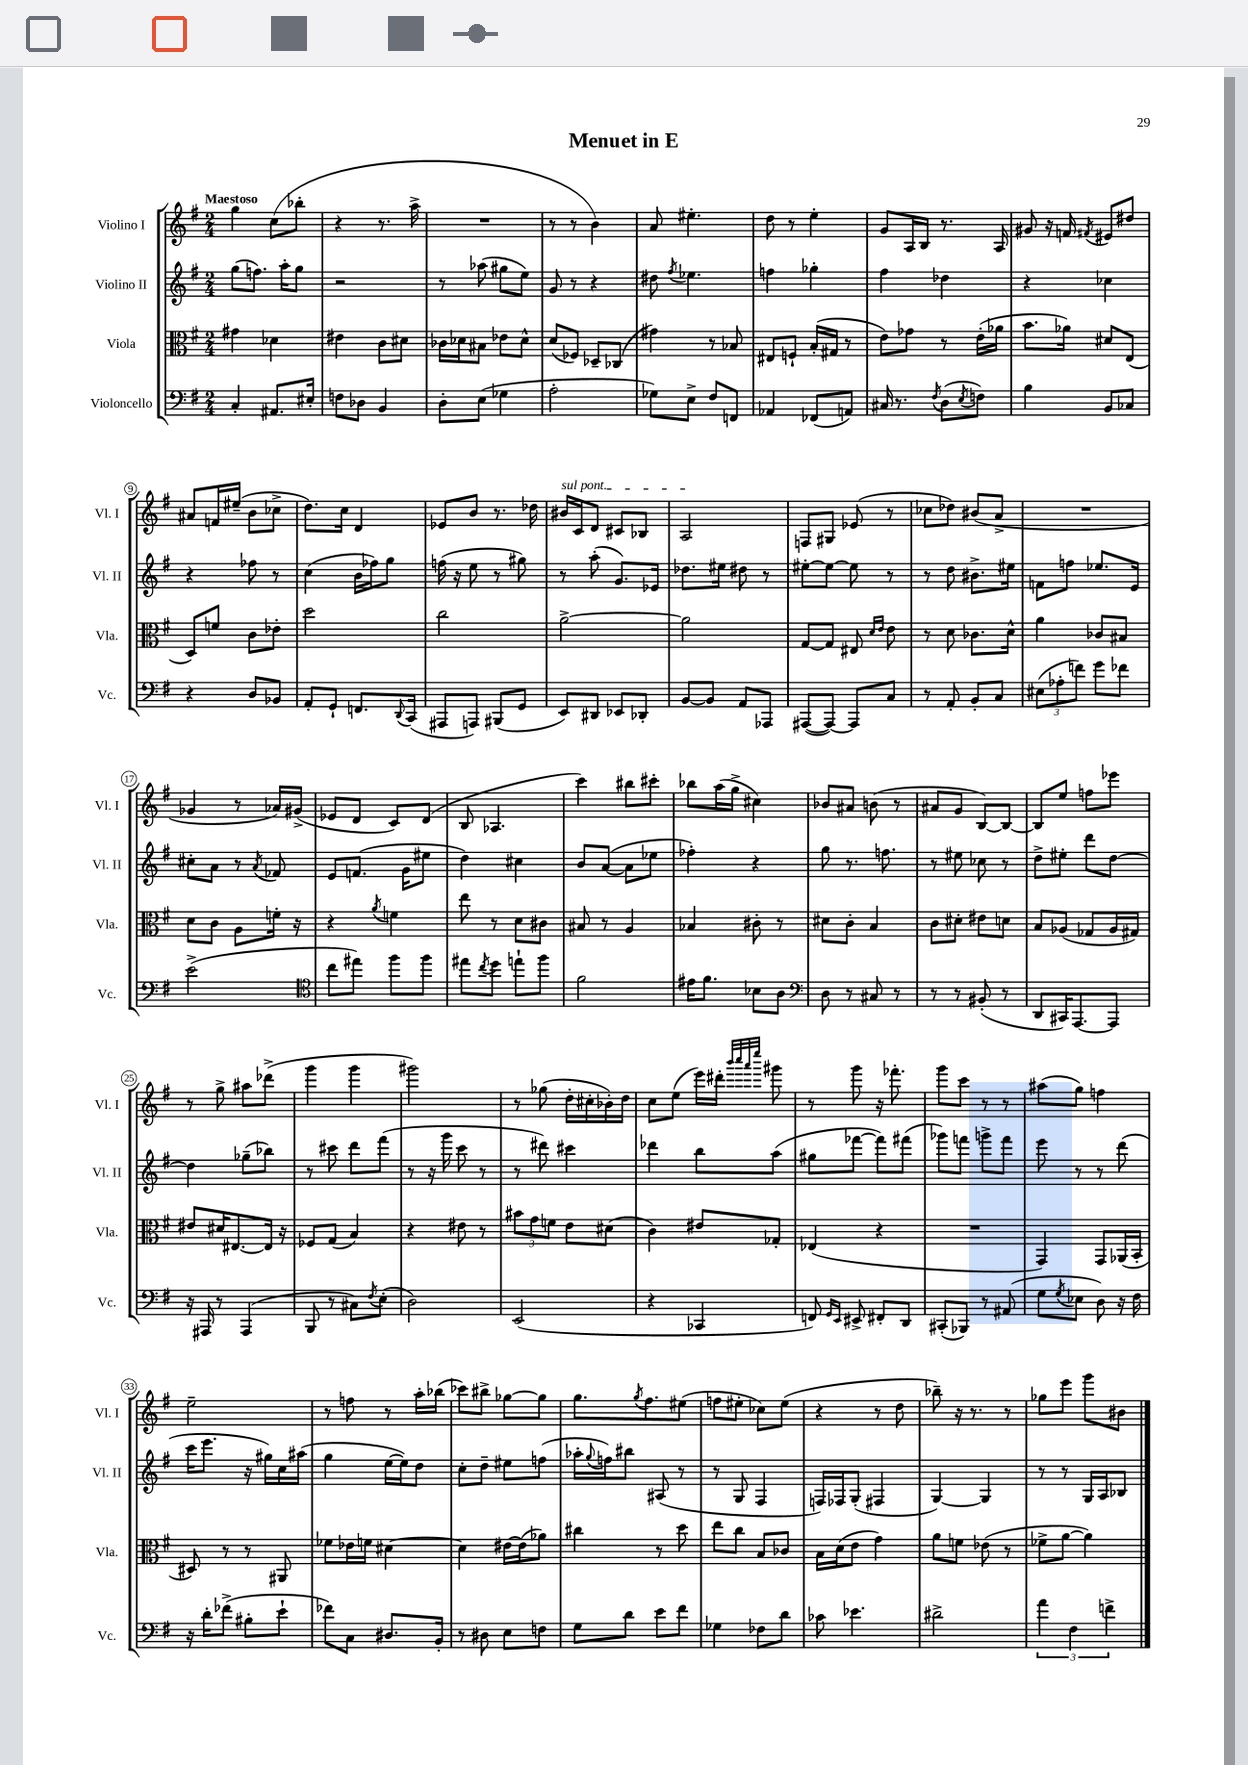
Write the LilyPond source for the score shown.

\header { title = "Menuet in E" }
<<
\new StaffGroup <<
\new Staff = "s0" \with { instrumentName = "Violino I" shortInstrumentName = "Vl. I" } {
    \clef treble \key g \major \numericTimeSignature \time 2/4 \tempo "Maestoso"
    g''4 c''8( bes''8-. |
    r4 r8. a''16-> |
    R2 |
    r8 r8 b'4) |
    a'8 eis''4.-. |
    d''8 r8 e''4-. |
    g'8 a16 b16 r8. a16 |
    gis'8 r16 f'16 \acciaccatura { fis'8 } eis'8 dis''8 |
    ais'8 f'16 eis''16--( b'8 ces''8-> |
    d''8.) c''16 d'4 |
    ees'8 b'8 r8. des''16 |
    \once \override TextSpanner.bound-details.left.text = \markup { \italic "sul pont." } bis'16\startTextSpan c'16 d'8 cis'8 bes8 |
    a2\stopTextSpan |
    f8 gis8 ees'8( r8 |
    ces''8 des''8) bis'8( a'8-> |
    R2 |
    ges'4 r8 aes'16) gis'16->( |
    ees'8 d'8 c'8) d'8( |
    b8 aes4. |
    c'''4) bis''8 cis'''8-. |
    bes''8 a''16( g''16-> cis''4) |
    bes'8 ais'8 b'8( r8 |
    ais'8 g'8 b8~) b8~ |
    b8 e''8 f''8 ees'''8 |
    r8 g''8-> ais''8 des'''8->( |
    g'''4 g'''4 |
    gis'''2) |
    r8 ges''8( d''16-. cis''16-. bes'16-.) d''16 |
    c''8 e''8( e'''16) dis'''16-. \grace { b'''32 c''''32 a'''32 e''''32 } gis'''8 |
    r8 g'''8 r16 fes'''8.-. |
    g'''8 c'''8 r8 r8 |
    ais''8( g''8) f''4 |
    e''2-- |
    r8 f''8 r8 a''16-. bes''16( |
    ces'''8) bis''8-> ges''8~ ges''8 |
    g''8. \acciaccatura { g''8 } fis''8. eis''8( |
    f''8 eis''8-. ces''8) eis''8( |
    r4 r8 d''8 |
    bes''8--) r16 r8. r8 |
    ges''8 e'''8 g'''8 bis'8 \bar "|." |
}
\new Staff = "s1" \with { instrumentName = "Violino II" shortInstrumentName = "Vl. II" } {
    \clef treble \key g \major \numericTimeSignature \time 2/4
    g''8( f''8.) a''16-. g''8 |
    r2 |
    r8 aes''8( gis''8 e''8) |
    g'8 r8 r4 |
    dis''8 \acciaccatura { fis''8 } ees''4. |
    f''4 ges''4-. |
    fis''4 des''4 |
    r4 ces''4 |
    r4 fes''8 r8 |
    c''4( b'16 fes''16) g''8 |
    f''16( r16 e''8 r8 gis''8) |
    r8 a''8-.( g'8.) ees'16 |
    des''8. eis''16 dis''8 r8 |
    eis''8~-. eis''8~ eis''8 r8 |
    r8 d''8 bis'8.-> eis''16 |
    f'8 f''8 ees''8. e'16 |
    cis''8-. a'8 r8 \acciaccatura { a'8 } fes'8 |
    e'8 f'8.( g'16 eis''8 |
    d''4) cis''4 |
    b'8 a'8~( a'8 ees''8 |
    fes''4-.) r4 |
    g''8 r8. f''8. |
    r8 eis''8 ces''8 r8 |
    d''8-> eis''8-. d'''8 d''8~ |
    d''4 ges''8--( bes''8) |
    r8 cis'''8 d'''8 fis'''8( |
    r8 r16 g'''16 c'''8 r8 |
    r8 dis'''8) cis'''4 |
    des'''4 b''8 a''8( |
    gis''8 fes'''8~ fes'''8) fis'''8( |
    ges'''8) f'''8 g'''8-> f'''8 |
    e'''8 r8 r8 d'''8( |
    c'''16 e'''8. r16 gis''16) c''16 ais''16( |
    g''4 e''16~ e''16) d''8 |
    c''8-. d''8-- eis''8 f''8( |
    aes''16-. \appoggiatura { g''8 } f''16) bis''8 ais8( r8 |
    r8 g8 fis4 |
    f16) fes16 g8-.( fis4 |
    g4~) g4 |
    r8 r8 g16 a16 bes8 \bar "|." |
}
\new Staff = "s2" \with { instrumentName = "Viola" shortInstrumentName = "Vla." } {
    \clef alto \key g \major \numericTimeSignature \time 2/4
    gis'4 des'4 |
    eis'4 c'8 dis'8 |
    ces'16 des'16 bis8 ees'8 des'8-^ |
    d'8( fes8) des8-- ces8( |
    gis'4) r8 bes8 |
    eis8 f8-! b16-.( gis16 r8 |
    e'8) ges'8 r8 e'16-.( aes'16 |
    b'8. aes'16) dis'8 e8( |
    d8) f'8 c'8 ees'8-. |
    d''2 |
    c''2 |
    a'2~-> |
    a'2 |
    g8~ g8 eis8 \grace { d'16 e'16 } e'8 |
    r8 d'8 ces'8. d'16-^ |
    a'4 ces'8 bis8 |
    d'8 c'8 a8 f'16-. r16 |
    r4 \acciaccatura { a'8 } f'4 |
    e''8 r8 d'8 cis'8 |
    bis8 r8 a4 |
    bes4 cis'8-. r8 |
    dis'8 c'8-. b4 |
    c'8 dis'8-. eis'8 d'8 |
    b8 aes8( ges8 aes16 gis16) |
    eis'8 dis'16 eis8.~ eis16 r16 |
    fes8 g8( b4) |
    r4 eis'8 r8 |
    \tuplet 3/2 { bis'8 g'8 f'8 } e'8 dis'8( |
    c'4) eis'8 ges8-. |
    ees4( r4 |
    R2 |
    g,4) g,8 aes,16( b,16-. |
    dis8) r8 r8 ais,8 |
    fes'8 ees'16 f'16 dis'4~ |
    dis'4 eis'16~ eis'16( aes'8) |
    cis''4 r8 d''8 |
    e''8 c''8 b8 ces'8 |
    b16 d'16( e'8 g'4) |
    a'8 f'8 ees'8( r8 |
    fes'8-> a'8~ a'4) \bar "|." |
}
\new Staff = "s3" \with { instrumentName = "Violoncello" shortInstrumentName = "Vc." } {
    \clef bass \key g \major \numericTimeSignature \time 2/4
    c4-. ais,8. eis16-. |
    f8 des8 b,4 |
    d8-. e8( ges4 |
    a2-. |
    ges8) e8-> fis8 f,8 |
    aes,4 fes,8( a,8) |
    cis16 r8. \acciaccatura { fis8 } d8( \acciaccatura { e8 } f8) |
    b4 b,8 ces8 |
    r4 d8 bes,8 |
    a,8-. g,8-! f,8. \appoggiatura { d,8 } c,16( |
    ais,,8 a,,8) bis,,8( g,8 |
    e,8) dis,8 ees,8 des,8-. |
    b,8~ b,8 a,8 aes,,8 |
    ais,,8~( ais,,8~) ais,,8 c8 |
    r8 a,8-. b,8-. c8 |
    \tuplet 3/2 { eis8( aes8-. f'8) } g'8 fes'8 |
    e'2->( |
    \clef tenor c''8 eis''8) fis''8 fis''8 |
    eis''8 \acciaccatura { c''8 } d''8 e''8-! fis''8 |
    fis'2 |
    eis'16 fis'8. bes8 a8 |
    \clef bass d8 r8 cis8 r8 |
    r8 r8 bis,8-.( r8 |
    d,8 cis,16) a,,8.~ a,,8 |
    r16 ais,,16 r8 ais,,4( |
    b,,8 r8 cis8) \acciaccatura { fis8 } e8-.( |
    d2) |
    e,2( |
    r4 ces,4 |
    f,8) \grace { g,16 e,16 } eis,8-> fis,8-. d,8 |
    cis,8-.( bes,,8) r8 ais,8( |
    g8 \acciaccatura { g8 } ees8 d8) r16 fis16 |
    r16 d'16-. fes'8->( bis8-. e'8-! |
    fes'8) c8 dis8. b,16-. |
    r8 dis8 e8 f8 |
    g8 d'8 e'8 fis'8 |
    ges4 fes8 d'8 |
    ces'8 ees'4. |
    dis'2-> |
    \tuplet 3/2 { a'4 fis4 f'4-> } \bar "|." |
}
>>
>>
\layout { \context { \Score \override BarNumber.stencil = #(make-stencil-circler 0.1 0.3 ly:text-interface::print) } }
